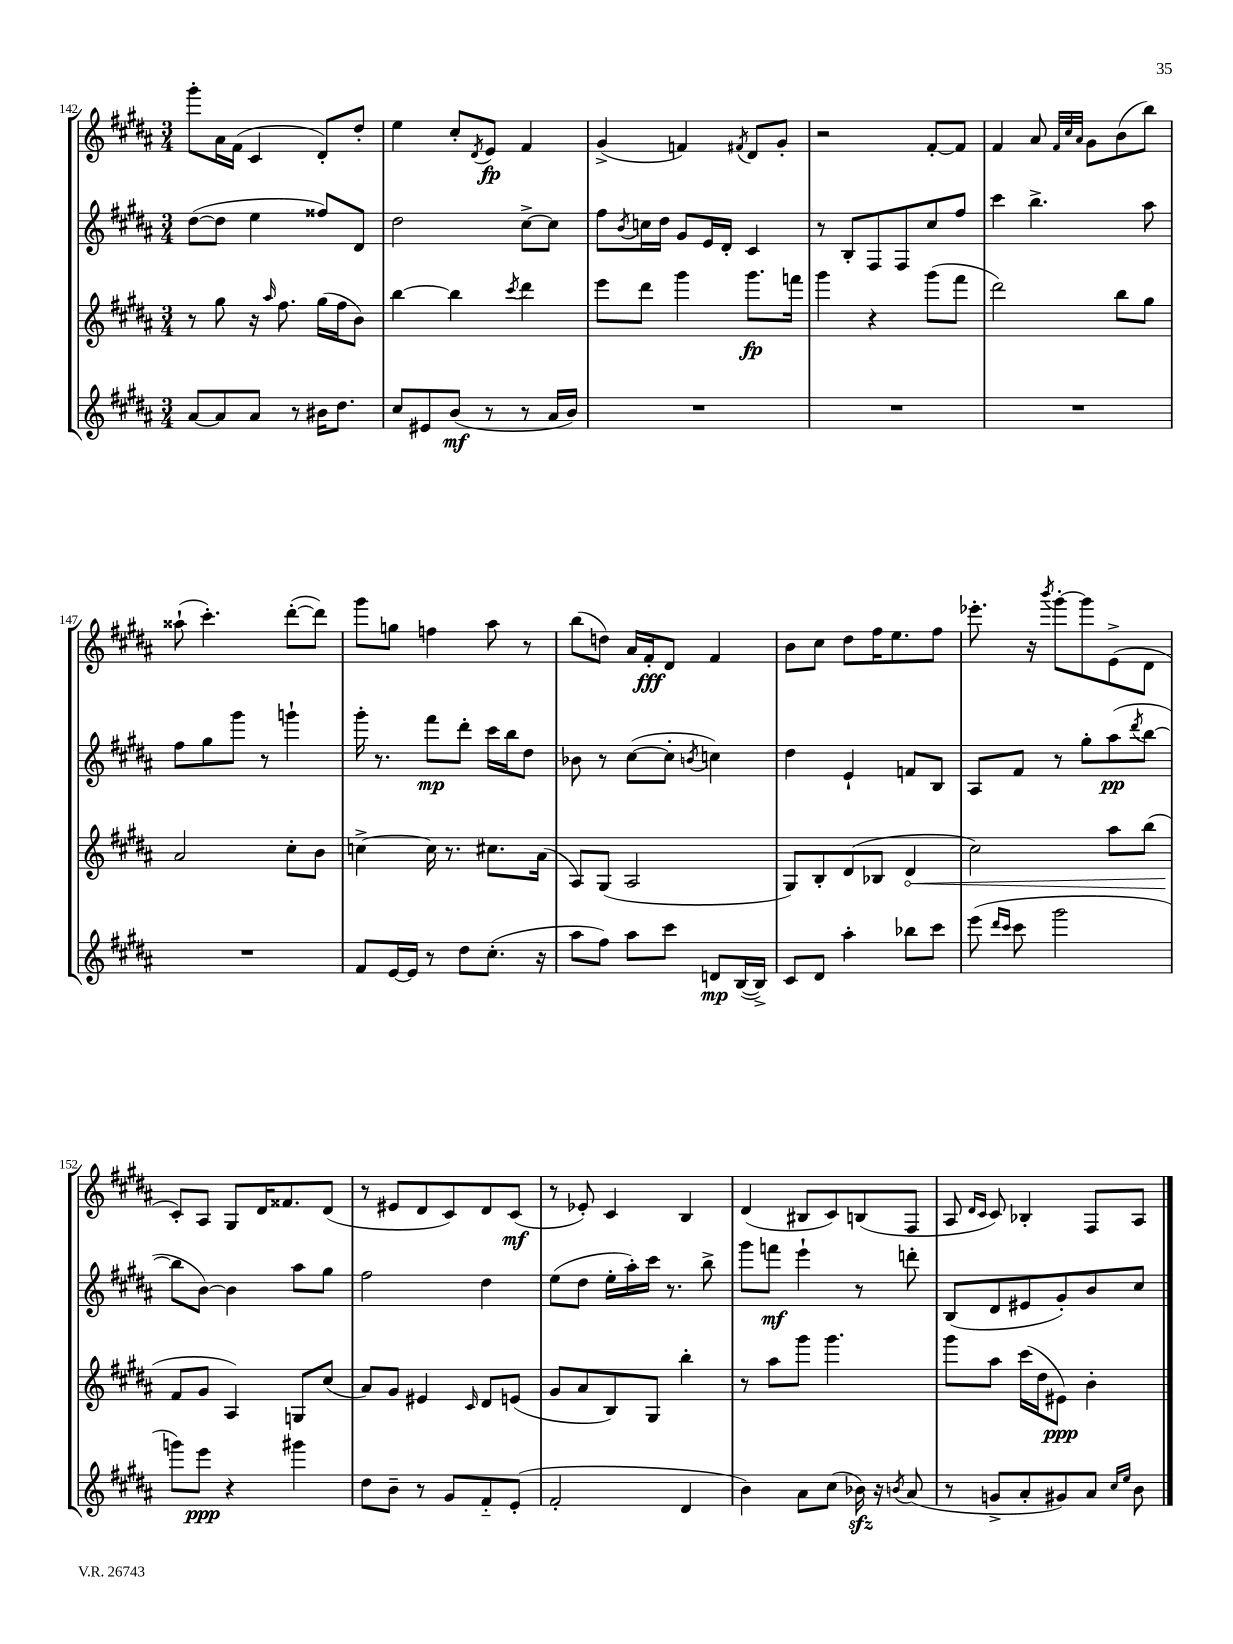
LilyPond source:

<<
\new StaffGroup <<
\new Staff = "s0" {
    \clef treble \key b \major \numericTimeSignature \time 3/4
    gis'''8-. ais'16 fis'16( cis'4 dis'8-.) dis''8-. |
    e''4 cis''8-. \acciaccatura { dis'8 } e'8\fp fis'4 |
    gis'4->( f'4) \acciaccatura { fis'8 } dis'8 gis'8-. |
    r2 fis'8~-. fis'8 |
    fis'4 ais'8 \grace { fis'32 cis''32 ais'32 } gis'8 b'8( b''8) |
    aisis''8-!( cis'''4.-.) dis'''8~-.( dis'''8) |
    gis'''8 g''8 f''4 ais''8 r8 |
    b''8( d''8) ais'16 fis'16-.\fff dis'8 fis'4 |
    b'8 cis''8 dis''8 fis''16 e''8. fis''8 |
    ees'''8.-. r16 \acciaccatura { b'''8 } gis'''8~-. gis'''8 e'8->( dis'8 |
    cis'8-.) ais8 gis8 dis'16 fisis'8. dis'8( |
    r8 eis'8 dis'8 cis'8) dis'8 cis'8\mf( |
    r8 ees'8-.) cis'4 b4 |
    dis'4( bis8 cis'8) b8( fis8 |
    ais8 \grace { dis'16 cis'16 } cis'8) bes4-. fis8 ais8 \bar "|." |
}
\new Staff = "s1" {
    \clef treble \key b \major \numericTimeSignature \time 3/4
    dis''8~( dis''8 e''4 fisis''8) dis'8 |
    dis''2 cis''8~-> cis''8 |
    fis''8 \acciaccatura { b'8 } c''16 dis''16 gis'8 e'16 dis'16-. cis'4 |
    r8 b8-. fis8 fis8 cis''8 fis''8 |
    cis'''4 b''4.-> ais''8 |
    fis''8 gis''8 gis'''8 r8 g'''4-! |
    gis'''16-. r8. fis'''8\mp dis'''8-. cis'''16 b''16 dis''8 |
    bes'8 r8 cis''8~( cis''8-. \acciaccatura { b'8 } c''4) |
    dis''4 e'4-! f'8 b8 |
    ais8 fis'8 r8 gis''8-. ais''8\pp( \acciaccatura { dis'''8 } b''8~ |
    b''8 b'8~) b'4 ais''8 gis''8 |
    fis''2 dis''4 |
    e''8( dis''8 e''16-. ais''16-.) cis'''16 r8. b''8-> |
    gis'''8 f'''8\mf e'''4-! r8 d'''8-. |
    b8( dis'8 eis'8 gis'8-.) b'8 cis''8 \bar "|." |
}
\new Staff = "s2" {
    \clef treble \key b \major \numericTimeSignature \time 3/4
    r8 gis''8 r16 \grace { ais''16 } fis''8. gis''16( fis''16 b'8) |
    b''4~ b''4 \acciaccatura { cis'''8 } dis'''4 |
    e'''8 dis'''8 gis'''4 gis'''8.\fp f'''16 |
    gis'''4 r4 gis'''8( fis'''8 |
    dis'''2) b''8 gis''8 |
    ais'2 cis''8-. b'8 |
    c''4~-> c''16 r8. cis''8. ais'16( |
    ais8) gis8( ais2 |
    gis8) b8-. dis'8( bes8 \once \override Hairpin.circled-tip = ##t dis'4\< |
    cis''2) ais''8 b''8( |
    fis'8\! gis'8 ais4) g8 cis''8( |
    ais'8) gis'8 eis'4 \grace { cis'16 } dis'8 e'8( |
    gis'8 ais'8 b8) gis8 b''4-. |
    r8 ais''8 gis'''8 gis'''4. |
    gis'''8 ais''8 cis'''16( dis''16 eis'8\ppp) b'4-. \bar "|." |
}
\new Staff = "s3" {
    \clef treble \key b \major \numericTimeSignature \time 3/4
    ais'8~ ais'8 ais'8 r8 bis'16 dis''8. |
    cis''8 eis'8 b'8\mf( r8 r8 ais'16 b'16) |
    R2. |
    R2. |
    R2. |
    R2. |
    fis'8 e'16~ e'16 r8 dis''8 cis''8.-.( r16 |
    ais''8 fis''8) ais''8 cis'''8 d'8\mp b16~( b16->) |
    cis'8 dis'8 ais''4-. bes''8 cis'''8 |
    e'''8( \grace { dis'''16 cis'''16 } cis'''8 gis'''2 |
    g'''8) e'''8\ppp r4 gis'''4 |
    dis''8 b'8-- r8 gis'8 fis'8-_ e'8-.( |
    fis'2-. dis'4 |
    b'4) ais'8 cis''8( bes'16\sfz) r16 \acciaccatura { b'8 } ais'8( |
    r8 g'8-> ais'8-. gis'8) ais'8 \grace { cis''16 e''16 } b'8 \bar "|." |
}
>>
>>
\layout { \context { \Score currentBarNumber = #142 } }
